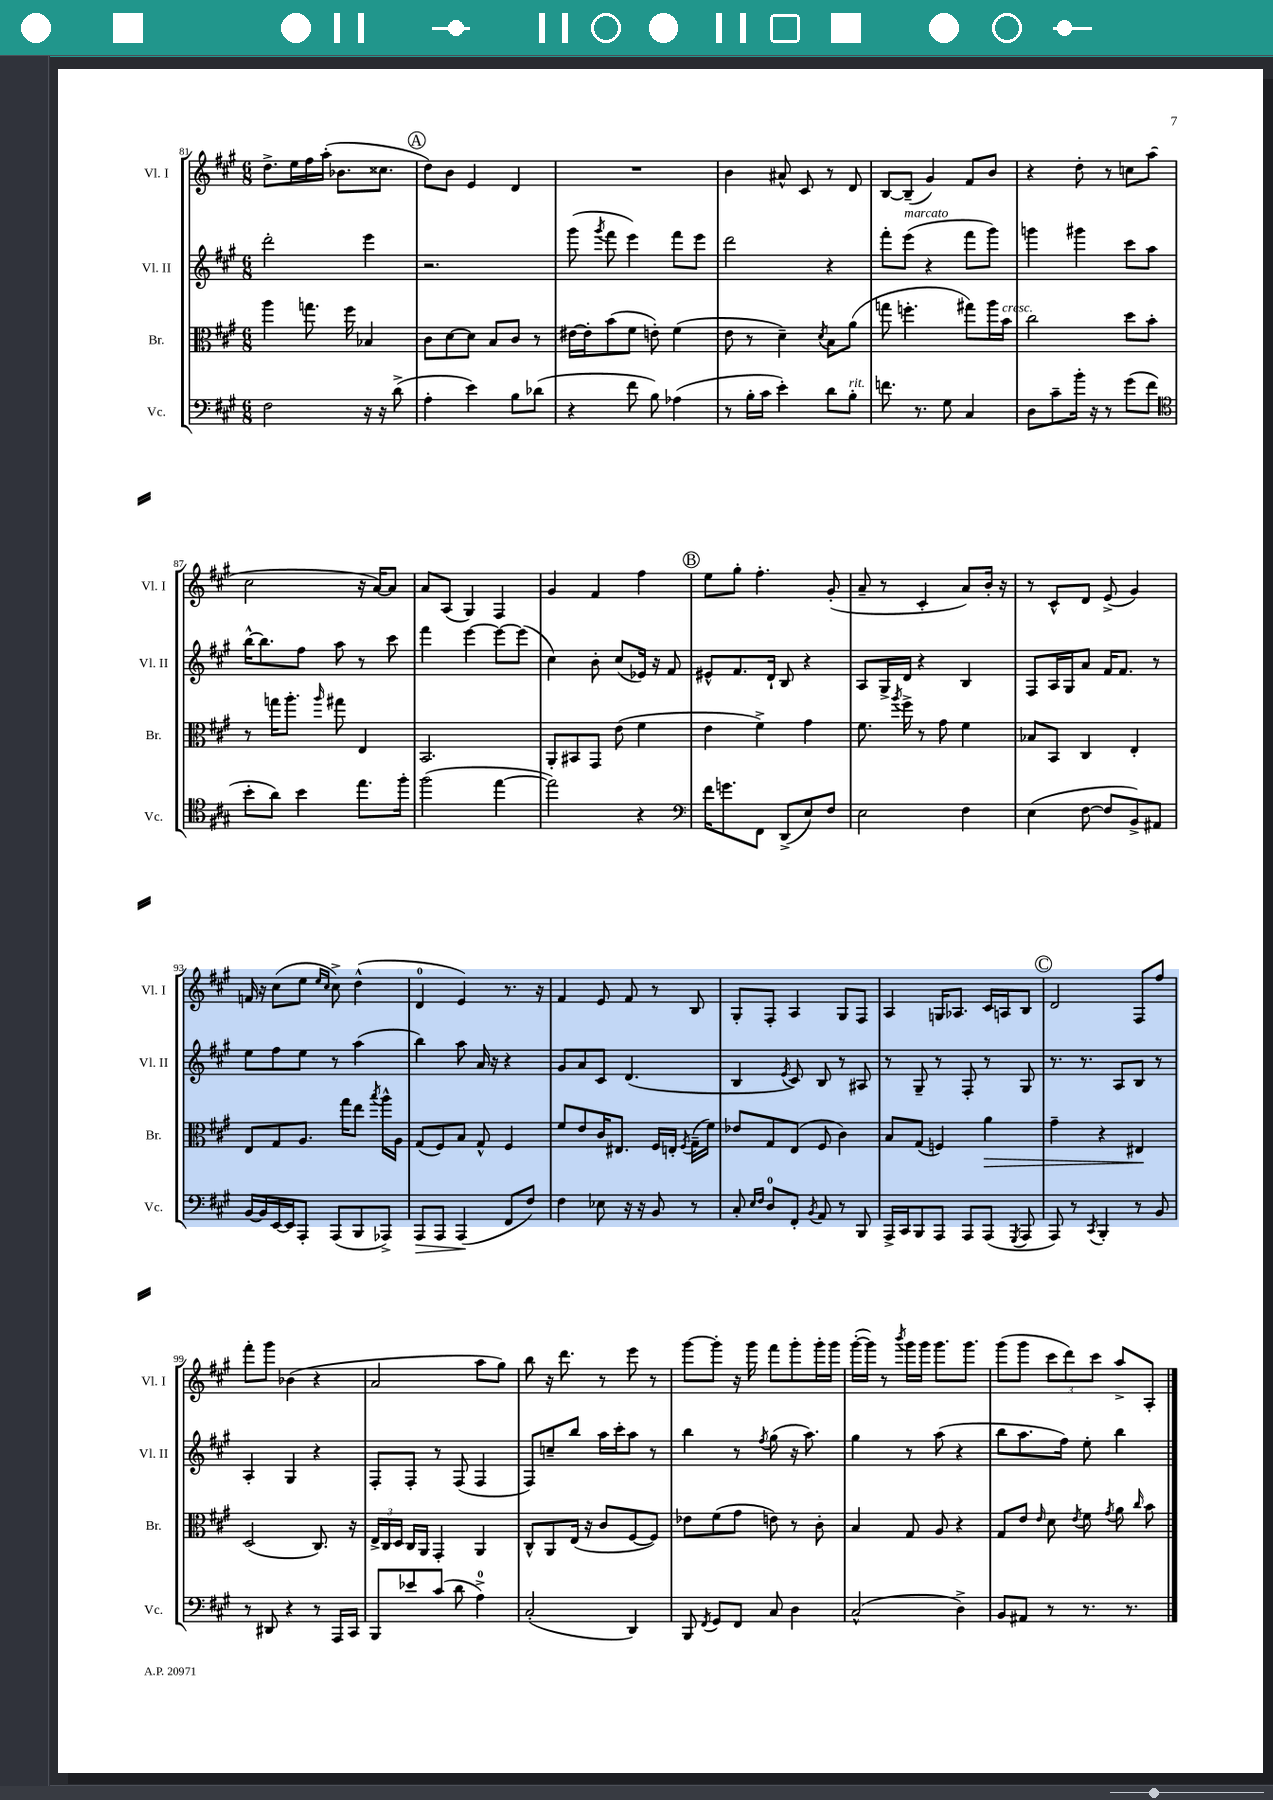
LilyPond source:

<<
\new StaffGroup <<
\new Staff = "s0" \with { instrumentName = "Vl. I" shortInstrumentName = "Vl. I" } {
    \clef treble \key a \major \numericTimeSignature \time 6/8
    \autoBeamOff d''8.[-> e''16 fis''16 a''16]-.( bes'8.[ cisis''8.] |
    \mark \markup { \circle "A" } d''8[) b'8] e'4 d'4 |
    R2. |
    b'4 ais'8-^ cis'8 r8 d'8 |
    b8[~ b8]--( gis'4) fis'8[ b'8] |
    r4 d''8-. r8 c''8[ a''8]( |
    cis''2 r16 a'16[~) a'8] |
    a'8[ a8]( gis4) fis4 |
    gis'4 fis'4 fis''4 |
    \mark \markup { \circle "B" } e''8[ gis''8]-. fis''4.-. gis'8-.( |
    a'8-- r8 cis'4-. a'8[) b'16]-. r16 |
    r8 cis'8[-^ d'8] e'8->( gis'4) |
    f'16 r16 cis''8[( e''8] \grace { e''16[ cis''16] } cis''8->) d''4-^( |
    d'4-0 e'4) r8. r16 |
    fis'4 e'8 fis'8 r8 b8 |
    gis8[-. fis8]-. a4 gis8[ fis8] |
    a4 g16[ aes8.] cis'16[ a16 b8] |
    \mark \markup { \circle "C" } d'2 fis8[ fis''8] |
    fis'''8[-. gis'''8] bes'4( r4 |
    a'2 a''8[ gis''8]) |
    b''8 r16 d'''8. r8 e'''8 r8 |
    gis'''8[~ gis'''8]-. r16 gis'''16 fis'''8[ gis'''8-. gis'''16-. gis'''16] |
    gis'''16[~-.( gis'''16]) r8 \acciaccatura { b'''8 } gis'''16[ gis'''16] gis'''8.[ gis'''8.] |
    gis'''8[( gis'''8] \tuplet 3/2 { cis'''8[ d'''8) cis'''8] } a''8[-> a8]-. \bar "|." |
}
\new Staff = "s1" \with { instrumentName = "Vl. II" shortInstrumentName = "Vl. II" } {
    \clef treble \key a \major \numericTimeSignature \time 6/8
    \autoBeamOff d'''2-. e'''4 |
    \mark \markup { \circle "A" } r2. |
    gis'''8( \acciaccatura { gis'''8 } fis'''8 e'''4) fis'''8[ e'''8] |
    d'''2 r4 |
    fis'''8[-. e'''8]^\markup { \italic "marcato" }( r4 fis'''8[ gis'''8]) |
    g'''4 gis'''4 cis'''8[ a''8] |
    b''16[~-^ b''8. fis''8] a''8 r8 cis'''8 |
    fis'''4 e'''4~ e'''8[~ e'''8]( |
    cis''4) b'8-. cis''8[( ees'16]) r16 fis'8 |
    \mark \markup { \circle "B" } eis'8[-^ fis'8. d'16]-! b8 r4 |
    a8[ gis16-> d'16] r4 b4 |
    fis8[ a16 gis16 a'8] fis'16[ fis'8.] r8 |
    e''8[ fis''8 e''8] r8 a''4( |
    b''4) a''8 a'16 r16 r4 |
    gis'8[ a'8 cis'8] d'4.( |
    b4 \acciaccatura { e'8 } cis'8) b8 r8 ais8 |
    r8 gis8-- r8 fis8-. r8 gis8 |
    \mark \markup { \circle "C" } r8. r8. a8[ b8] r8 |
    a4-. gis4 r4 |
    fis8[-. fis8]-. r8 fis8( fis4 |
    fis8[) c''8-- b''8] a''16[ cis'''16-. a''8] r8 |
    b''4 r8 \acciaccatura { fis''8 } gis''8( r16 a''8.) |
    gis''4 r8 a''8( r4 |
    b''8[ a''8. fis''16]) e''8-. b''4 \bar "|." |
}
\new Staff = "s2" \with { instrumentName = "Br." shortInstrumentName = "Br." } {
    \clef alto \key a \major \numericTimeSignature \time 6/8
    \autoBeamOff a''4 g''8. fis''16 bes4 |
    \mark \markup { \circle "A" } cis'8[ d'8~ d'8] b8[ cis'8] r8 |
    eis'16[~ eis'16-. b'8( fis'8] e'8-.) fis'4( |
    e'8 r8 d'4--) \acciaccatura { d'8 } b8[ a'8]( |
    g''8 f''4.-. gis''8[) a''16 b'16]^\markup { \italic "cresc." } |
    cis''2 d''8[ b'8]-. |
    r8 g''16[ a''8.]-. \grace { a''16 } gis''8 e4 |
    b,2. |
    a,8[-. bis,8 gis,8] e'8( fis'4 |
    \mark \markup { \circle "B" } e'4 fis'4->) gis'4 |
    fis'8. \acciaccatura { a''8 } fis''16-> r8 gis'8 fis'4 |
    bes8[ b,8] cis4 e4-. |
    e8[ gis8 a8.] gis''16[ e''8] \acciaccatura { b''8 } a''16[-^ a16] |
    gis8[( fis8) b8] gis8-^ fis4 |
    fis'8[ e'8 cis'16 eis8.] fis16[ e16]-. \acciaccatura { fis8 } gis16[--( fis'16]) |
    ees'8[ gis8 e8]( fis8 cis'4) |
    b8[ gis8]( f4) a'4\> |
    \mark \markup { \circle "C" } gis'4-- r4 eis4\! |
    d2( cis8.) r16 |
    \tuplet 3/2 { e16[-> cis16 d16] } cis16[ a,16] gis,4-. a,4 |
    cis8[-^ a,8 e16]( r16 cis'8[ fis8~ fis8]) |
    ees'8[ fis'8( gis'8] e'8) r8 cis'8-. |
    b4 gis8 a8 r4 |
    gis8[ e'8] \grace { e'16 } d'8 \acciaccatura { e'8 } fis'8 \acciaccatura { gis'8 } a'8 \grace { cis''16 } b'8 \bar "|." |
}
\new Staff = "s3" \with { instrumentName = "Vc." shortInstrumentName = "Vc." } {
    \clef bass \key a \major \numericTimeSignature \time 6/8
    \autoBeamOff fis2 r16 r16 d'8->( |
    \mark \markup { \circle "A" } a4-. e'4) b8[ des'8]( |
    r4 fis'8 b8) aes4( |
    r8 b16[-. cis'16] e'4-.) d'8[ b8]-.^\markup { \italic "rit." } |
    f'8. r8. gis8 cis4 |
    d8[ cis'8-- b'16]-. r16 r8 gis'8[( fis'8] |
    \clef tenor b'8[-. a'8]) b'4 e''8.[ fis''16]-. |
    fis''2( e''4~ |
    e''2) r4 |
    \mark \markup { \circle "B" } \clef bass fis'16[ g'8. fis,8] d,8[->( e8) fis8] |
    e2 fis4 |
    e4( fis8~ fis8[ b,8->) ais,8] |
    b,16[~ b,16 e,16~ e,16 a,,8]-. a,,8[( b,,8 aes,,8]->) |
    a,,8[\> a,,8] a,,4\!( fis,8[ fis8]) |
    fis4 ees8 r16 r16 b,8 r8 |
    cis8-. \grace { e16[ fis16] } d8[-0 fis,8]-. \acciaccatura { b,8 } a,8 r8 b,,8 |
    a,,16[-> cis,16 b,,8 a,,8] a,,8[ a,,8]( \acciaccatura { gis,,8 } a,,8 |
    \mark \markup { \circle "C" } a,,8) r8 \acciaccatura { cis,8 } b,,4-. r8 b,8 |
    r8 dis,8 r4 r8 a,,16[ cis,16] |
    b,,8[ ees'8 cis'8]( d'8 a4-0->) |
    cis2-.( d,4) |
    b,,8 \acciaccatura { fis,8 } gis,8[ fis,8] cis8 d4 |
    cis2-^( d4->) |
    b,8[ ais,8] r8 r8. r8. \bar "|." |
}
>>
>>
\layout { \context { \Score currentBarNumber = #81 } }
